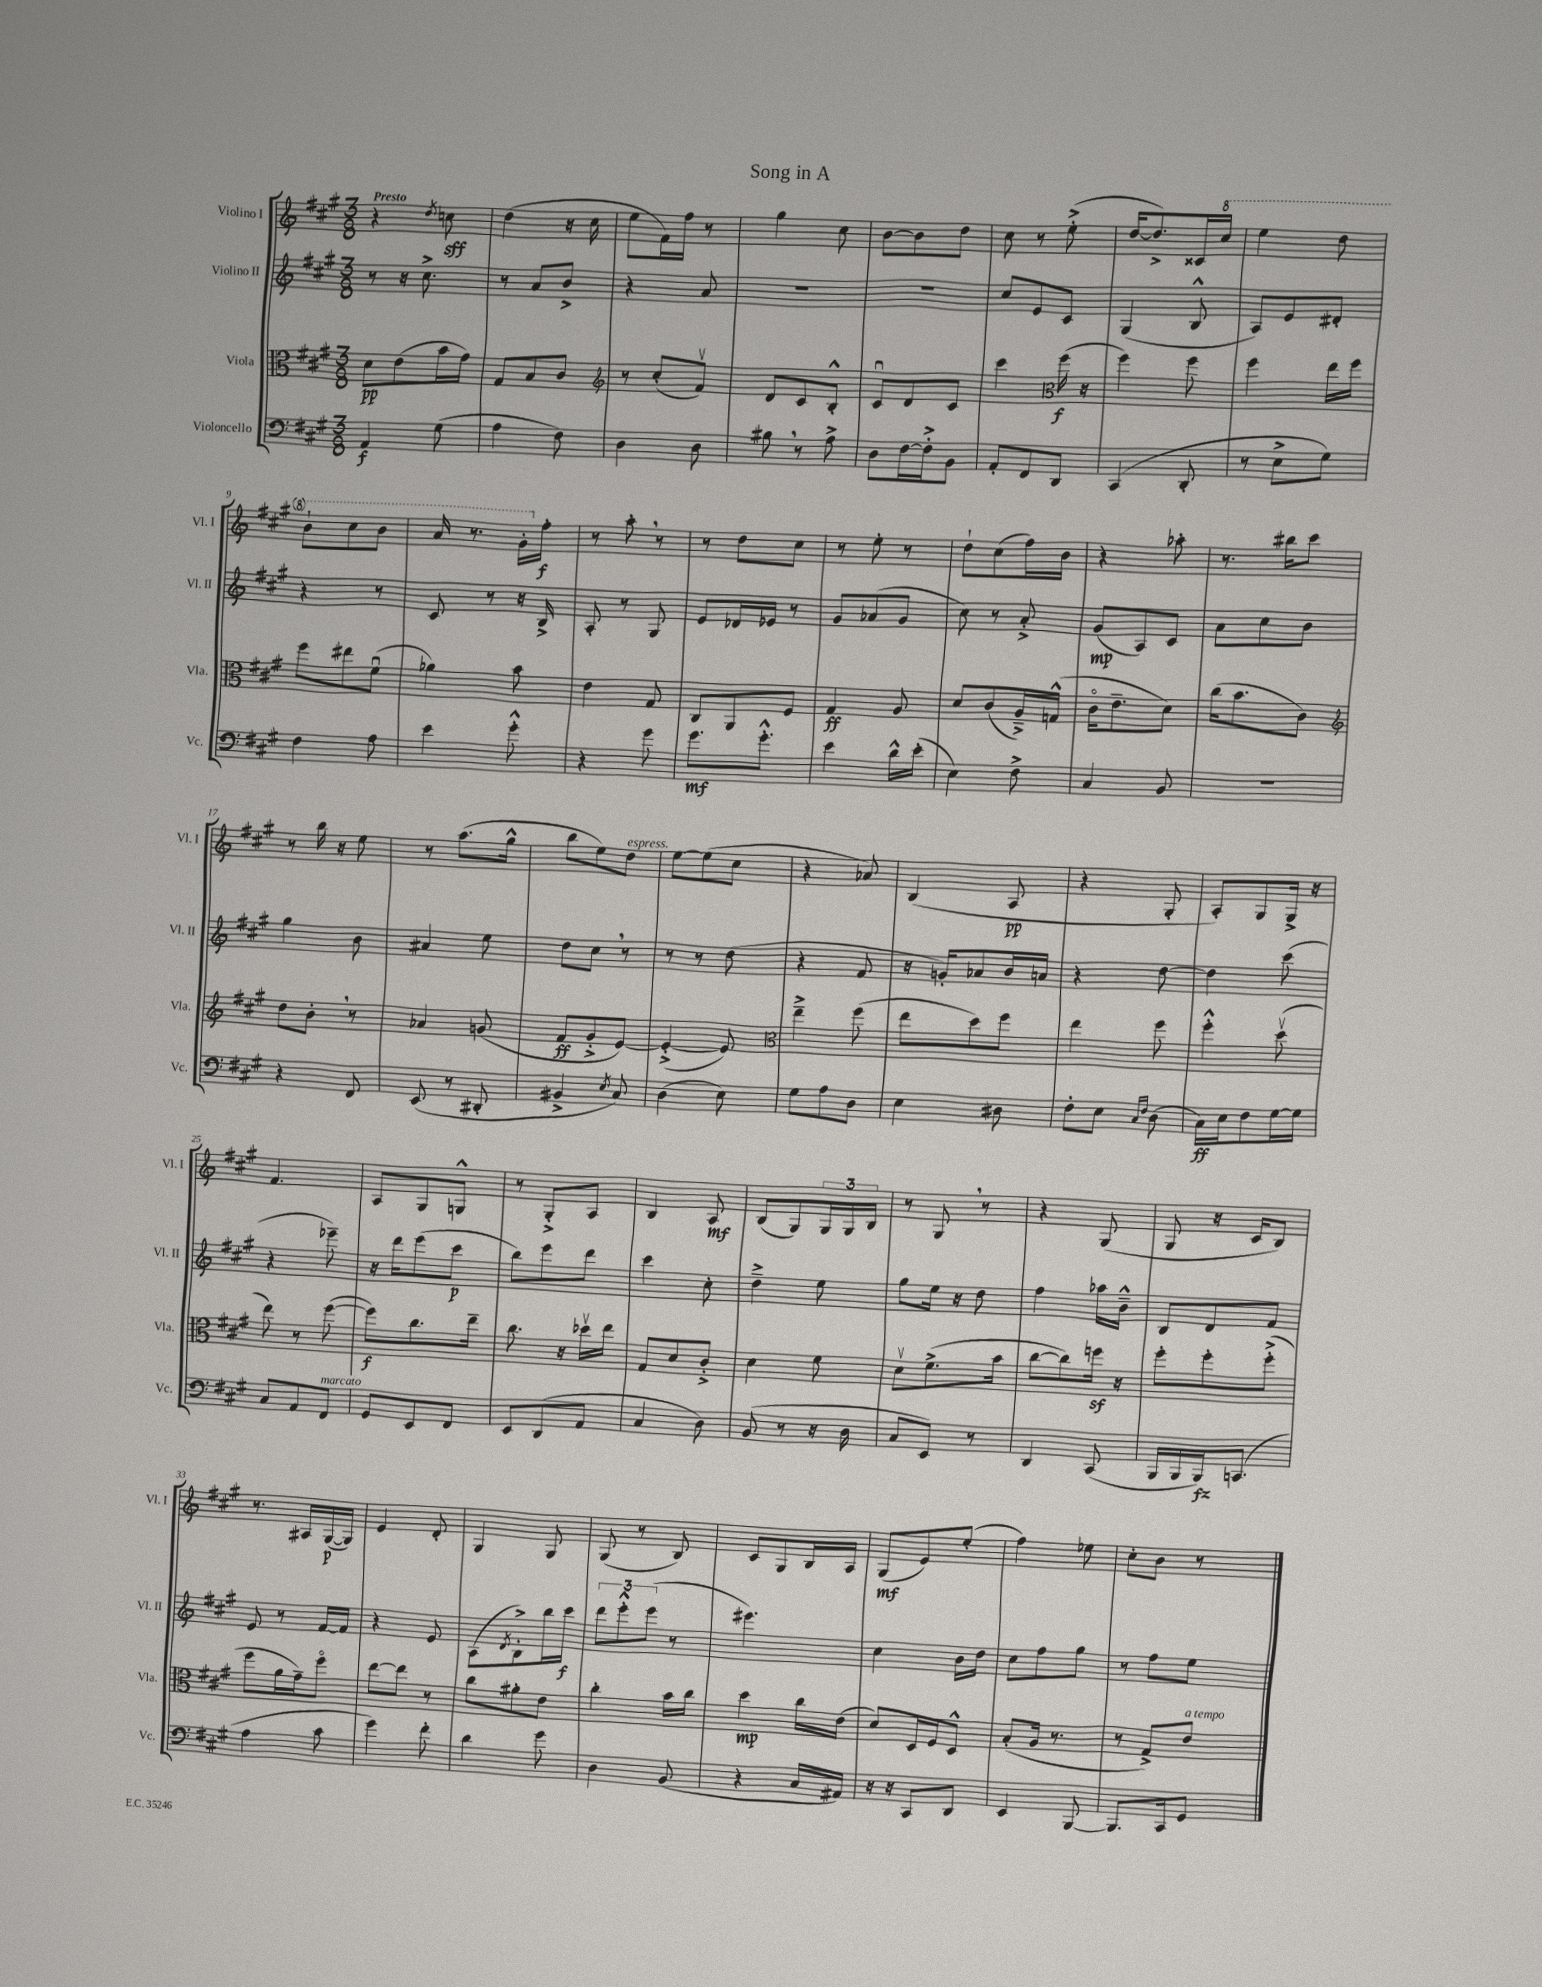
\header { title = "Song in A" }
<<
\new StaffGroup <<
\new Staff = "s0" \with { instrumentName = "Violino I" shortInstrumentName = "Vl. I" } {
    \clef treble \key a \major \numericTimeSignature \time 3/8 \tempo "Presto"
    r4 \acciaccatura { d''8 } c''8\sff |
    d''4( r16 cis''16 |
    e''8 fis'16) fis''16 r8 |
    gis''4 cis''8 |
    b'8~ b'8 d''8 |
    cis''8 r8 e''8-.->( |
    d''16~ d''8.->) cisis'16 \ottava #1 cis'''16 |
    e'''4 d'''8 |
    b''8-! cis'''8 b''8 |
    a''16 r8. gis''16-. \ottava #0 fis''16-.\f |
    r8 a''8-. \breathe r8 |
    r8 d''8 cis''8 |
    r8 e''8-. r8 |
    d''8-! cis''8( fis''16) b'16 |
    r4 aes''8-. |
    r8. bis''16 cis'''8 |
    r8 b''16 r16 e''8 |
    r8 a''8.( gis''16-^ |
    b''8 e''8) d''8^\markup { \italic "espress." } |
    e''8~ e''8( cis''8 |
    r4 aes'8) |
    b4( a8\pp |
    r4 gis8-. |
    a8-.) gis8 gis16-> r16 |
    fis'4. |
    a8 gis8 g8-^ |
    r8 gis8-.-> a8 |
    b4 a8\mf |
    b8( gis8) \tuplet 3/2 { gis16 gis16 b16 } |
    r8 gis8 \breathe r8 |
    r4 gis8( |
    gis8 r16 cis'16 b8) |
    r8. ais16 gis16~\p( gis16) |
    e'4 d'8-. |
    gis4 gis8 |
    gis8( r8 b8) |
    cis'8 gis8 b16 a16 |
    gis8\mf( e'8) e''8-.( |
    fis''4) ees''8 |
    cis''8-. b'8 r8 \bar "|." |
}
\new Staff = "s1" \with { instrumentName = "Violino II" shortInstrumentName = "Vl. II" } {
    \clef treble \key a \major \numericTimeSignature \time 3/8
    r8 r16 cis''8.-> |
    r8 a'8 b'8-> |
    r4 a'8 |
    R4. |
    R4. |
    cis''8 e'8 cis'8 |
    gis4( b8-^ |
    a8) e'8 dis'8-. |
    r4 r8 |
    cis'8 r8 r16 b16-> |
    a8-. r8 gis8 |
    e'8 des'16 ees'16 r8 |
    gis'8 aes'8( gis'8 |
    cis''8) r8 a'8-.-> |
    gis'8\mp( a8) cis'8 |
    a'8 cis''8 b'8 |
    gis''4 b'8 |
    ais'4 e''8 |
    d''8 cis''8 \breathe r8 |
    r8 r8 d''8( |
    r4 fis'8 |
    r16 g'16-.) aes'8 b'16 a'16 |
    r4 d''8~ |
    d''4 cis'''8( |
    r4 ees'''8--) |
    r16 d'''16 e'''8( cis'''8\p |
    b''8) e'''8 d'''8 |
    cis'''4 cis''8-. |
    d''4---> e''8 |
    gis''8 e''16 r16 d''8 |
    fis''4 aes''16 b'16---^ |
    b8 d'8 fis'8 |
    e'8 r8 fis'16~ fis'16 |
    r4 e'8 |
    a8( \acciaccatura { d'8 } b8-.->) b''16 cis'''16\f |
    \tuplet 3/2 { d'''8 e'''8-.-^ e'''8( } r8 |
    eis'''4.) |
    cis''4 b'16 d''16 |
    cis''8 fis''8 gis''8 |
    r8 fis''8 e''8 \bar "|." |
}
\new Staff = "s2" \with { instrumentName = "Viola" shortInstrumentName = "Vla." } {
    \clef alto \key a \major \numericTimeSignature \time 3/8
    d'8\pp e'8( b'16 gis'16) |
    gis8 b8 cis'8 |
    \clef treble r8 cis''8-.( fis'8\upbow) |
    d'8 cis'8 b8-.-^ |
    cis'8\downbow d'8 cis'8 |
    cis'''4 \clef alto fis''16\f( r16 |
    fis''4) fis''8 |
    fis''4 e''16 fis''16 |
    fis''8 eis''8 fis'8\downbow( |
    aes'4) b'8 |
    e'4 gis8 |
    cis8 a,8 fis8 |
    gis4\ff a8 |
    d'8 cis'8( a16--->) g16-^( |
    cis'16\flageolet e'8.-- d'8) |
    cis''16( b'8. cis'8) |
    \clef treble d''8 b'8-. \breathe r8 |
    aes'4 g'8( |
    fis'8\ff gis'8-.-> e'8~) |
    e'4~-.->( e'8) |
    \clef alto e''4---> fis''8( |
    e''8 d''8) fis''8 |
    e''4 fis''8 |
    fis''4-.-^ d''8\upbow( |
    e''8) r8 fis''8~( |
    fis''8\f) cis''8. e''16-- |
    cis''8. r16 des''16\upbow e''16 |
    gis8 d'8 cis'8-.-> |
    d'4 fis'8 |
    d'8\upbow fis'8.->( b'16 |
    cis''8~ cis''8) f''16\sf r16 |
    fis''8-. fis''8-. fis''8-.->( |
    fis''8 a'16 gis'16--) fis''8\flageolet |
    e''8~ e''8 r8 |
    cis''8 ais'8-. e'8 |
    cis''4-. b'16 cis''16 |
    d''4\mp cis''16 e'16( |
    d'8) d16 fis16 d8-^ |
    b8-.( a16 r8. |
    r8 gis8->) e'8^\markup { \italic "a tempo" } \bar "|." |
}
\new Staff = "s3" \with { instrumentName = "Violoncello" shortInstrumentName = "Vc." } {
    \clef bass \key a \major \numericTimeSignature \time 3/8
    a,4\f gis8( |
    a4 fis8) |
    d4 d8 |
    bis8 \breathe r8 a8-> |
    d8 fis16~ fis16-.-> b,8 |
    a,8-. fis,8 d,8 |
    cis,4( d,8-. |
    r8 e8-> gis8) |
    fis4 a8 |
    e'4 gis'8-.-^ |
    r4 gis'8 |
    gis'8.\mf gis'8.-.-^ |
    e'4 d'16-^ e'16-.( |
    e4) fis8-> |
    cis4 b,8 |
    R4. |
    r4 fis,8 |
    e,8( r8 dis,8-. |
    bis,4-> \acciaccatura { e8 } cis8) |
    d4( e8) |
    gis8 a8 d8 |
    e4 dis8 |
    fis8-. e8 \grace { cis16 fis16 } d8( |
    cis16\ff) e16 fis8 gis16~ gis16 |
    cis8 a,8 fis,8^\markup { \italic "marcato" } |
    gis,8 e,8 fis,8 |
    e,8 d,8( a,8 |
    cis4 d8) |
    b,8( r8 r16 d16 |
    cis8 e,8) r8 |
    d,4 cis,8( |
    b,,16 b,,16 b,,16\fz) c,8.( |
    a4 cis'8 |
    gis'4) fis'8-. |
    d'4 gis'8 |
    d4 b,8( |
    r4 cis16 ais,16) |
    r16 r16 cis,8 d,8 |
    e,4 b,,8~ |
    b,,8. cis,16 gis,8 \bar "|." |
}
>>
>>
